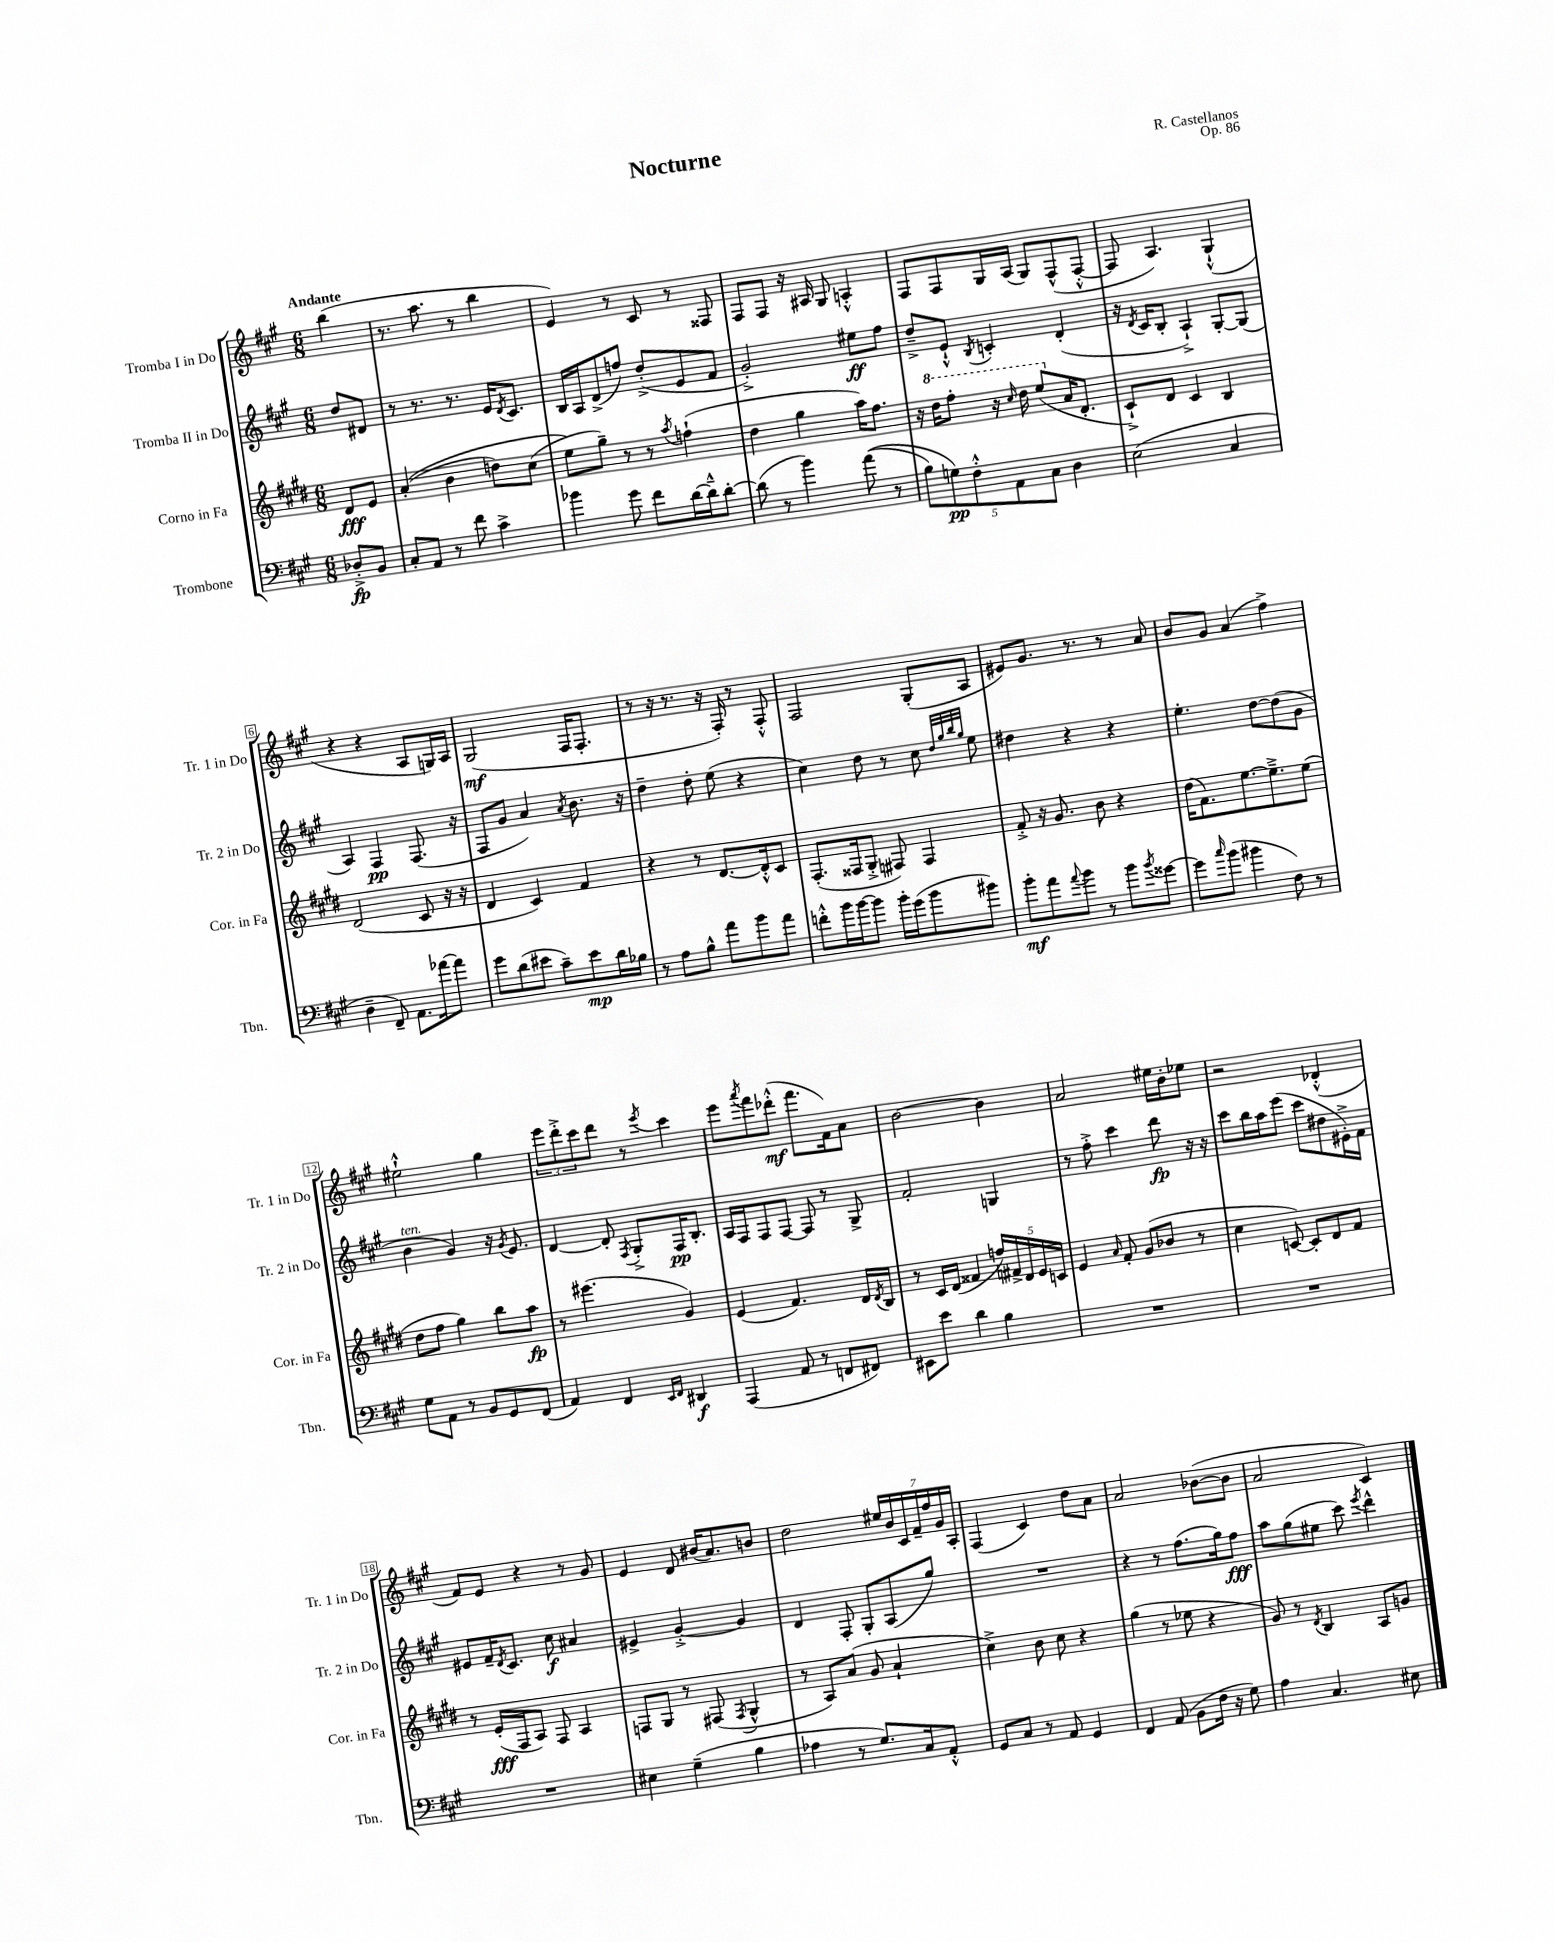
\header { title = "Nocturne" composer = "R. Castellanos" opus = "Op. 86" }
<<
\new StaffGroup <<
\new Staff = "s0" \with { instrumentName = "Tromba I in Do" shortInstrumentName = "Tr. 1 in Do" } {
    \clef treble \key a \major \numericTimeSignature \time 6/8 \partial 4 \tempo "Andante"
    b''4( |
    r8. a''8. r8 b''4 |
    e'4) r8 cis'8 r8 fisis8 |
    fis8 fis8 r16 ais16 gis8 a4-.-^ |
    fis8 fis8 gis16 a16( gis8) fis8-^( fis8~-.-^ |
    fis8 a4.) gis4-!-^( |
    r4 r4 a8 g16) a16 |
    gis2\mf( fis16 fis8.-. |
    r8 r16 r8. r16 fis16-.) r8 fis8-.-^ |
    fis2 gis8-.( a8 |
    eis'8) gis'8. r8. r8 a'8 |
    b'8 gis'8 a'4( fis''4->) |
    eis''2-!-^ gis''4 |
    \tuplet 3/2 { e'''8 d'''8-.-> cis'''8 } d'''8 r8 \acciaccatura { e'''8 } cis'''4 |
    e'''8 \acciaccatura { a'''8 } fis'''8 des'''8-.-^\mf( fis'''8. fis'16) a'8 |
    b'2~ b'4 |
    a'2 eis''16 b'16-. ees''8 |
    r2 des'4-.-^( |
    fis'8) e'8 r4 r8 gis'8 |
    e'4 d'8 bis'16( a'8.) b'8 |
    d''2 \tuplet 7/4 { eis''16 b'16 cis'16 fis'16-- fis''16 gis'16 a16-. } |
    fis4( cis'4) d''8 a'8 |
    a'2 bes'8~( bes'8 |
    a'2 cis'4) \bar "|." |
}
\new Staff = "s1" \with { instrumentName = "Tromba II in Do" shortInstrumentName = "Tr. 2 in Do" } {
    \clef treble \key a \major \numericTimeSignature \time 6/8 \partial 4
    d''8 dis'8 |
    r8 r8. r8. e'16 \acciaccatura { d'8 } cis'8. |
    b16 a16 d'8->( f''8) d''8-.->( e'8 fis'8 |
    gis'2-.->) eis''8\ff fis''8 |
    d''8---> e'8-!-^ \acciaccatura { b8 } c'4-. d'4-.( |
    r16 \acciaccatura { d'8 } cis'16 b8-. a4-!->) gis8~-. gis8( |
    a4) fis4\pp fis8.( r16 |
    fis8 gis'8 a'4) \acciaccatura { a'8 } b'8. r16 |
    d''4-- d''8-. e''8( r4 |
    cis''4) d''8 r8 cis''8 \grace { d''32 gis''32 b''32 gis''32 } e''8 |
    dis''4 r4 r4 |
    e''4.-. d''8~ d''8( gis'8 |
    b'4^\markup { \italic "ten." } gis'4) r16 \acciaccatura { gis'8 } e'8. |
    d'4~ d'8-. \acciaccatura { fis8 } gis8-.-> fis16\pp b8.-. |
    a16 fis16 fis8 fis8~ fis8 r8 gis8-> |
    fis'2-. g4 |
    r8 fis''8-.-> cis'''4 d'''8\fp r16 r16 |
    cis'''8 b''16 a''16 e'''8( cis'''8 dis''8 eis'16-.->) fis'16 |
    eis'8 fis'16-- \acciaccatura { d'8 } cis'8. cis''8\f ais'4 |
    eis'4-> gis'4~-.-> gis'4 |
    d'4 fis8-. gis8-. a8( gis''8) |
    R2. |
    r4 r8 fis''8.( gis''16) fis''8\fff |
    a''8 gis''8( eis''8 cis'''8) \acciaccatura { e'''8 } d'''4-^ \bar "|." |
}
\new Staff = "s2" \with { instrumentName = "Corno in Fa" shortInstrumentName = "Cor. in Fa" } {
    \clef treble \key e \major \numericTimeSignature \time 6/8 \partial 4
    dis'8\fff e'8 |
    a'4-.(\( b'4 d''8) cis''8( |
    e''8\) gis''8--) r8 r8 \acciaccatura { a''8 } f''4-!( |
    dis''4 gis''4 a''16) fis''8. |
    r16 \ottava #1 dis'''16 fis'''8-. r16 \grace { cis'''16 } dis'''16 e'''8( \ottava #0 a'16 dis'8.-. |
    cis'8-!->) dis'8 cis'4 b4 |
    dis'2( cis'8 r16 r16 |
    dis'4 cis'4) fis'4 |
    r4 r8 dis'8.~ dis'16-.-^ cis'8 |
    fis8.-.( fisis16 gis8-.-> fis8) fis4 |
    fis'8-.-> r16 gis'8. b'8 r4 |
    dis''16( fis'8.) e''8.~ e''8.---> e''8( |
    dis''8 fis''8 gis''4) b''8 a''8\fp |
    r8 eis'''4.( gis'4) |
    e'4( fis'4.) dis'16 \acciaccatura { dis'8 } b16 |
    r8 cis'16 dis'16( fisis'4 \tuplet 5/4 { f''16) fis'16-> dis'16 e'16 c'16 } |
    e'4 \grace { a'16 } fis'8-. gis'8( bes'8 r8 |
    cis''4 c'8~) c'8-. dis'8 fis'8 |
    r8 e'16-.\fff( fis16 a8) fis8 a4 |
    f8 gis8 r8 fis8( \acciaccatura { fis8 } gis4-^ |
    r8 a8) a'8( gis'8 a'4-! |
    cis''4->) b'8 cis''8 r4 |
    gis''4( r8 ees''8 r4 |
    gis'8) r8 \acciaccatura { dis'8 } b4 a8 g'8 \bar "|." |
}
\new Staff = "s3" \with { instrumentName = "Trombone" shortInstrumentName = "Tbn." } {
    \clef bass \key a \major \numericTimeSignature \time 6/8 \partial 4
    des8-.->\fp b,8 |
    cis8-. a,8 r8 fis'8 cis'4-> |
    bes'4 gis'8 fis'8 d'16~ d'16---^ d'8~-. |
    d'8( r8 b'4) a'8(\( r8 |
    \tuplet 5/4 { b8) g8\pp\) fis8-.-^ a,8 cis8 } d4 |
    e2( cis4 |
    d4-- fis,8--) a,8. aes'16~ aes'8 |
    gis'8 d'8( eis'8 cis'8--) eis'8\mp d'16 bes16 |
    r8 a8 b8-^ a'8 b'8 a'8 |
    f'8-.-^ b'16 b'16~ b'8 b'16-. gis'16( b'8 bis'8) |
    b'8-.\mf a'8 \appoggiatura { a'8 } b'8 r8 b'8 \acciaccatura { b'8 } gisis'8~ |
    gisis'8 \grace { cis''16 } b'8( bis'4 fis8) r8 |
    gis8 a,8 r8 b,8 gis,8 fis,8( |
    a,4) fis,4 \grace { e,16 fis,16 } dis,4\f |
    a,,4( a,8 r8 f,8 fis,8) |
    eis,8 e'8 d'4 b4 |
    R2. |
    R2. |
    R2. |
    eis4 gis4--( b4 |
    aes4 r8 gis8.) cis16 a,8-.-^ |
    gis,8 cis8 r8 a,8 gis,4 |
    fis,4 a,8( b,8 fis16 r16 gis8) |
    a4 cis4. eis8 \bar "|." |
}
>>
>>
\layout { \context { \Score \override BarNumber.stencil = #(make-stencil-boxer 0.1 0.3 ly:text-interface::print) } }
